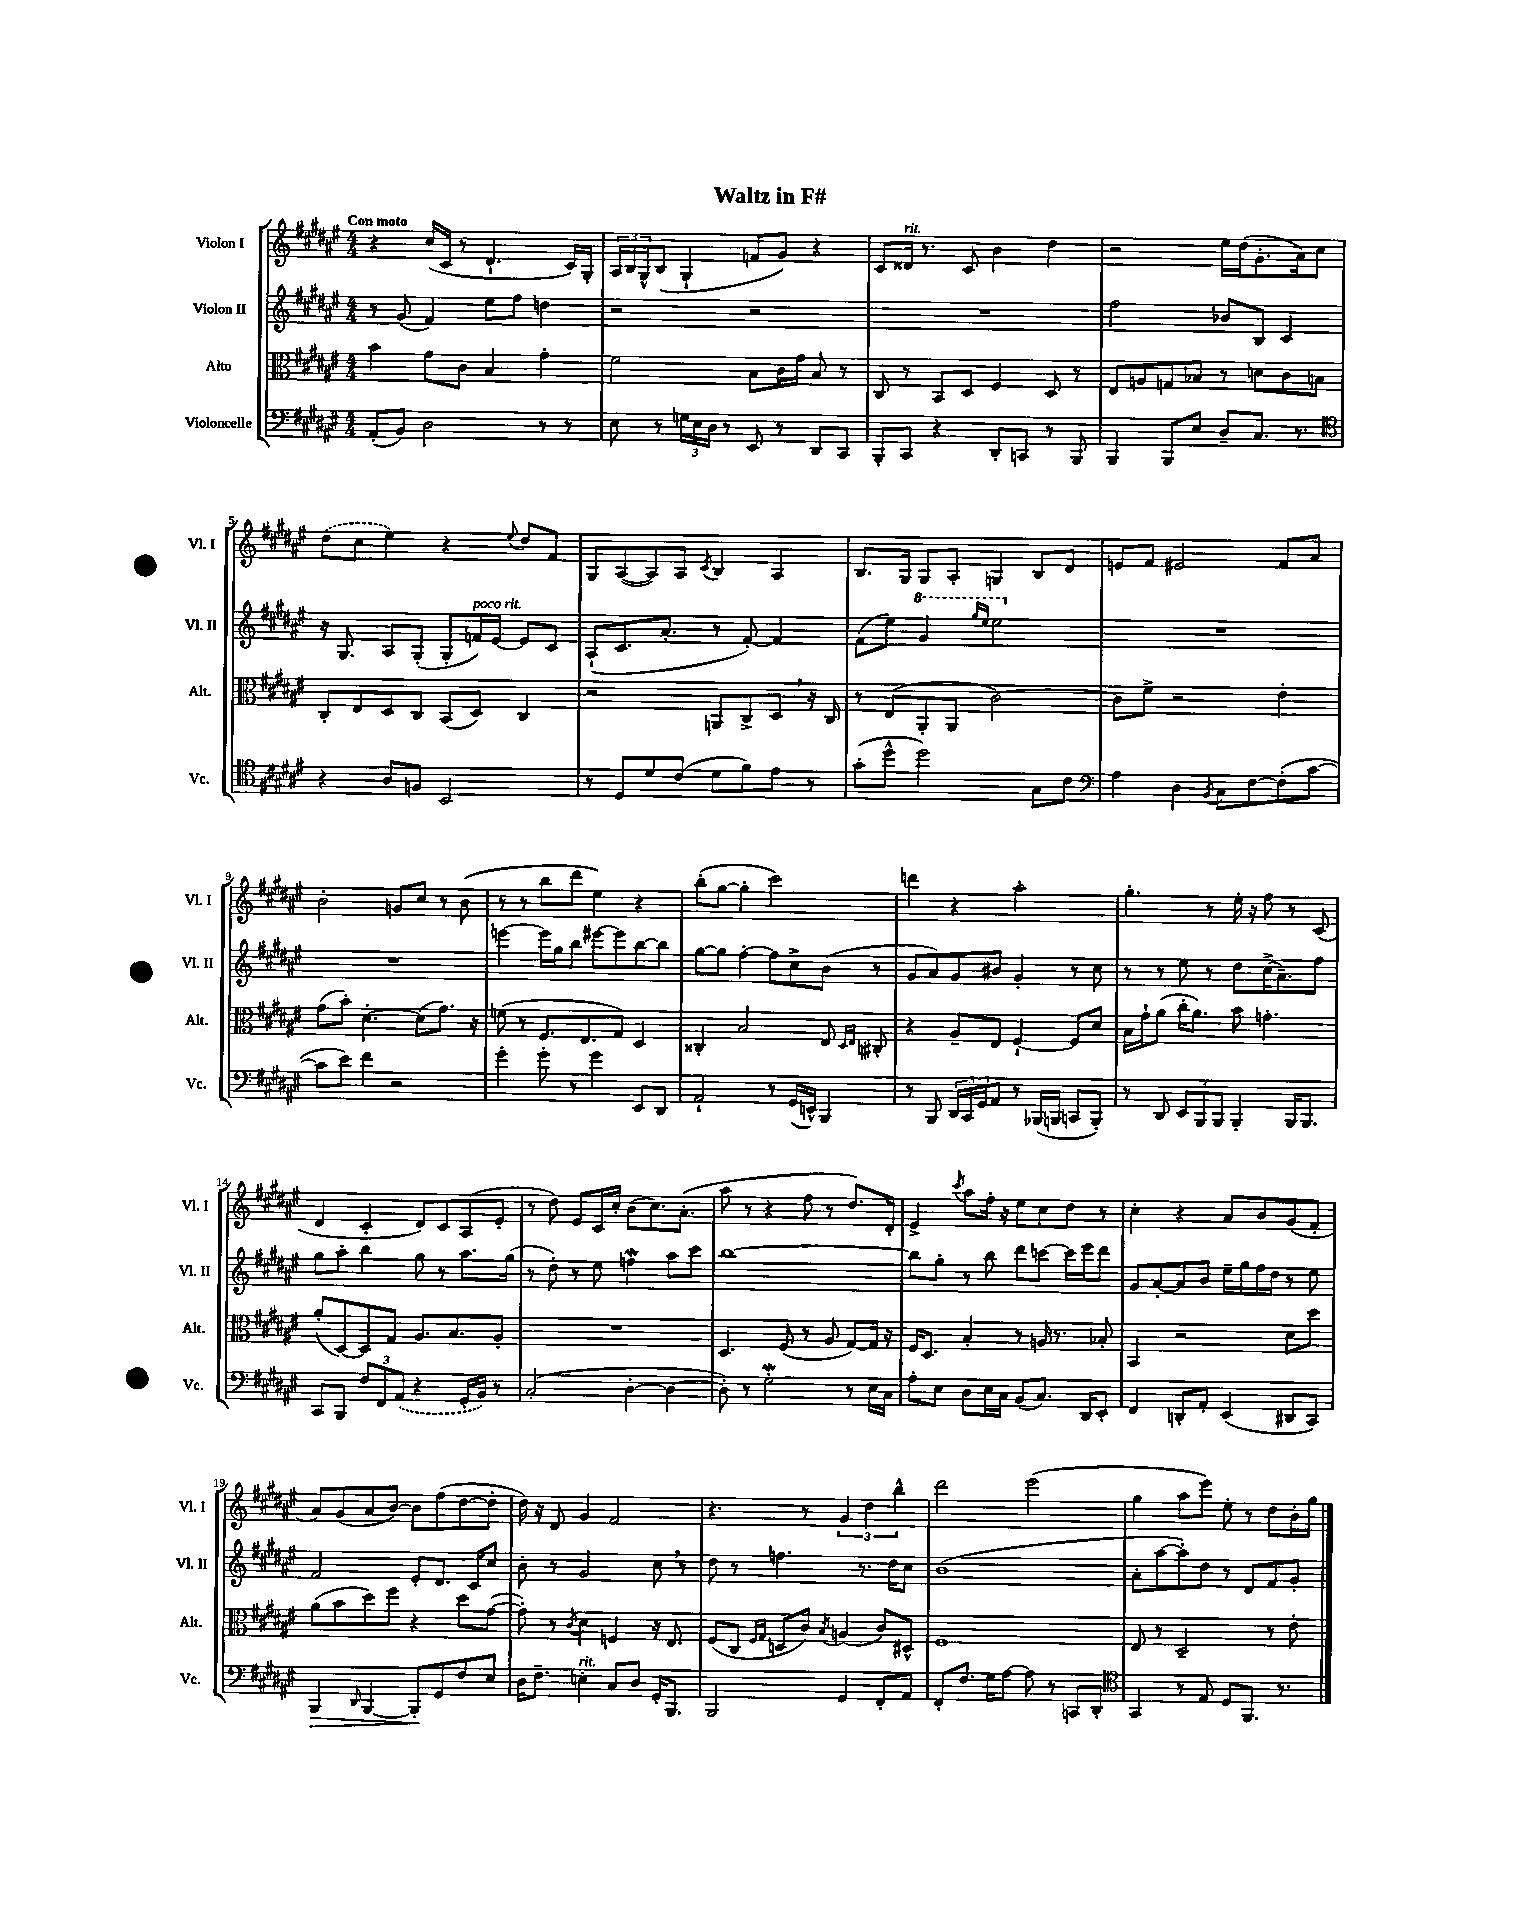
\header { title = "Waltz in F#" }
<<
\new StaffGroup <<
\new Staff = "s0" \with { instrumentName = "Violon I" shortInstrumentName = "Vl. I" } {
    \clef treble \key fis \major \numericTimeSignature \time 4/4 \tempo "Con moto"
    r4 cis''16( cis'16 r8 dis'4.-! cis'16) gis16-. |
    \tuplet 3/2 { ais16 b16 gis16-^ } b8( gis4-! f'8 gis'8) r4 |
    cis'8 disis'16^\markup { \italic "rit." } r8. cis'8 b'4 dis''4 |
    r2 eis''16 dis''16( gis'8.-. ais'16) cis''8 |
    \once \slurDashed dis''8( cis''8 eis''4) r4 \appoggiatura { eis''8 } dis''8 fis'8 |
    gis8 ais8~( ais8) ais8 \acciaccatura { cis'8 } b4 ais4 |
    b8. gis16 gis8 ais8-. g4 b8 dis'8 |
    e'8 fis'8 eis'2 fis'8 ais'8 |
    b'2-. g'8 cis''8 r8 b'8( |
    r8 r8 b''8 dis'''8 eis''4) r4 |
    b''8-.( gis''8~ gis''4-. cis'''2) |
    d'''4 r4 ais''2-. |
    gis''4.-. r8 eis''16-. r16 fis''8 r8 cis'8( |
    dis'4 cis'4-. dis'8) cis'8 ais8( eis'8-. |
    r8 dis''8) eis'8 cis'16 cis''16-. b'8( cis''8.) ais'8.-.( |
    ais''8 r8 r4 fis''8 r8 dis''8.) dis'16-. |
    eis'4-> \acciaccatura { cis'''8 } ais''8 fis''16-. r16 eis''8 cis''8 dis''8 r8 |
    cis''4-. r4 ais'8 b'8 gis'8( fis'8-. |
    ais'8) gis'8( ais'8 b'8~) b'8 fis''8( dis''8~ dis''8-. |
    dis''16) r16 dis'8 gis'4 fis'2 |
    r4. r8 \tuplet 3/2 { gis'4 dis''4 b''4-^ } |
    dis'''2 eis'''2( |
    gis''4 ais''8 eis'''8) eis''8-. r8 dis''8 b'16-. gis''16 \bar "|." |
}
\new Staff = "s1" \with { instrumentName = "Violon II" shortInstrumentName = "Vl. II" } {
    \clef treble \key fis \major \numericTimeSignature \time 4/4
    r8 gis'8( fis'4) eis''8 fis''8 d''4 |
    r2 r2 |
    R1 |
    fis''2 bes'8 b8 cis'4 |
    r16 gis8. ais8 gis8-.( gis8-. f'16^\markup { \italic "poco rit." }) eis'16~ eis'8 cis'8 |
    ais8-!( cis'8. ais'8.-. r8 fis'8~-.) fis'4 |
    fis'8( eis''8) \ottava #1 gis''4 \grace { gis'''16 eis'''16 } eis'''2 \ottava #0 |
    R1 |
    R1 |
    e'''4~ e'''16 gis''16 b''8 eis'''8~ eis'''8 b''8~ b''8 |
    gis''8~ gis''8 fis''4~-. fis''8 cis''8-> b'8( r8 |
    gis'8 ais'8) gis'8 bis'8 gis'4-. r8 cis''8 |
    r8 r8 eis''8 r8 dis''8 cis''16->( ais'8.--) fis''8 |
    gis''8 ais''8-. b''4 gis''8 r8 ais''8. gis''16( |
    r8 dis''8-.) r8 eis''8 f''4\mordent ais''8 cis'''8 |
    b''1~ |
    b''8 gis''8-. r8 b''8 dis'''8 c'''8~ c'''16 eis'''16 dis'''8 |
    gis'8 ais'8~-. ais'8 b'8 eis''16-- gis''16 fis''16 dis''16 r8 eis''8 |
    fis'2 eis'8-. dis'8. cis'16 cis''8 |
    b'8-. r8 gis'2 cis''8 \breathe r8 |
    dis''8 r8 f''4. r8. dis''16 cis''8 |
    b'1( |
    ais'8-. ais''8~ ais''8-.) dis''8 r8 dis'8 fis'8 gis'8-. \bar "|." |
}
\new Staff = "s2" \with { instrumentName = "Alto" shortInstrumentName = "Alt." } {
    \clef alto \key fis \major \numericTimeSignature \time 4/4
    b'4 gis'8 cis'8 b4 gis'4-. |
    fis'2 b8 cis'16 gis'16 b8 r8 |
    cis8 r8 b,8 dis8 fis4 dis8 r8 |
    eis8 a8 g8 bes8 r8 d'8 cis'8 b8 |
    cis8-. eis8 dis8 cis8 b,8( dis8) cis4 |
    r2 a,8 cis8-> dis8 \breathe r16 cis16 |
    r8 eis8( ais,8-. ais,8 cis'2~) |
    cis'8 fis'8-> r2 eis'4-. |
    gis'8( b'8-.) dis'4.~-. dis'8( gis'8.) r16 |
    f'8( r8 fis8. eis8. gis8) dis4 |
    cisis4-. b2 eis8 \grace { dis16 eis16 } cis8-. |
    r4 ais8-- eis8 fis4~-! fis8 dis'8 |
    b16 gis'16-! ais'8( cis''16-. ais'8.) b'8 g'4.-. |
    ais'8-.( dis8~) dis8 gis8 ais8. b8. ais8-. |
    R1 |
    dis4. fis8( r8 ais8 gis8~) gis16 r16 |
    fis16 dis8. b4-. r8 a16 r8. bes8-. |
    b,4 r2 dis'8 dis''8 |
    ais'8( b'8 dis''8) fis''8 r4 dis''8 gis'8~( |
    gis'8-.) r8 \acciaccatura { cis'8 } dis'4 f4 r16 eis8. |
    fis8( cis8 \grace { fis16 gis16 } d8 cis'8) \acciaccatura { b8 } a4( cis'8) dis8-^ |
    fis1 |
    eis8 r8 dis2-- r8 eis'8-. \bar "|." |
}
\new Staff = "s3" \with { instrumentName = "Violoncelle" shortInstrumentName = "Vc." } {
    \clef bass \key fis \major \numericTimeSignature \time 4/4
    ais,8-.( b,8) dis2 r8 r8 |
    eis8 r8 \tuplet 3/2 { g16 eis16 dis16 } r8 eis,8 r8 dis,8 cis,8 |
    b,,8-. cis,8 r4 dis,8-. c,8 r8 b,,8 |
    b,,4 b,,8 eis8 dis8-- cis8. r8. |
    \clef tenor r4 ais8 f8 b,2 |
    r8 dis8 dis'8 cis'8( dis'8 fis'8) eis'8 r8 |
    gis'8-.( dis''8-^ dis''2) gis8 cis'8 |
    \clef bass ais4 dis4 \acciaccatura { b,8 } cis8 fis8~ fis8-.( cis'8~ |
    cis'8 eis'8) fis'4 r2 |
    gis'4-. gis'8-. r8 gis'4 eis,8 dis,8 |
    ais,2-! r8 gis,16( e,16-^) b,,4 |
    r8 b,,8 \tuplet 3/2 { dis,16 cis,16 gis,16 } ais,8 r8 bes,,16( b,,16 c,8 b,,8-.) |
    r8 dis,8 \tuplet 3/2 { eis,8 b,,8 b,,8 } b,,4-. b,,16 b,,8. |
    cis,8 b,,8 \tuplet 3/2 { fis8 fis,8 \once \slurDashed ais,8( } r4 gis,16-. b,16) r8 |
    cis2-.( dis4~-. dis4~ |
    dis8-.) r8 gis2-.\mordent r8 eis16 cis16 |
    ais8-. eis8 dis8 eis16 cis16 b,8( cis8.) dis,16 eis,8-. |
    fis,4 d,8-. ais,8-. eis,4( dis,8 cis,8) |
    b,,4\> \grace { dis,16 } b,,4~ b,,8-.\! gis,8 fis8 eis8 |
    dis16 fis8.-- e4-.^\markup { \italic "rit." } cis8 dis8 gis,16-. b,,8. |
    b,,2 gis,4 fis,8-. ais,8 |
    fis,8-. fis8. gis16 ais8~ ais8 r8 c,8 dis,8-. |
    \clef tenor gis,4 r8 eis8 dis8 fis,8. r8. \bar "|." |
}
>>
>>
